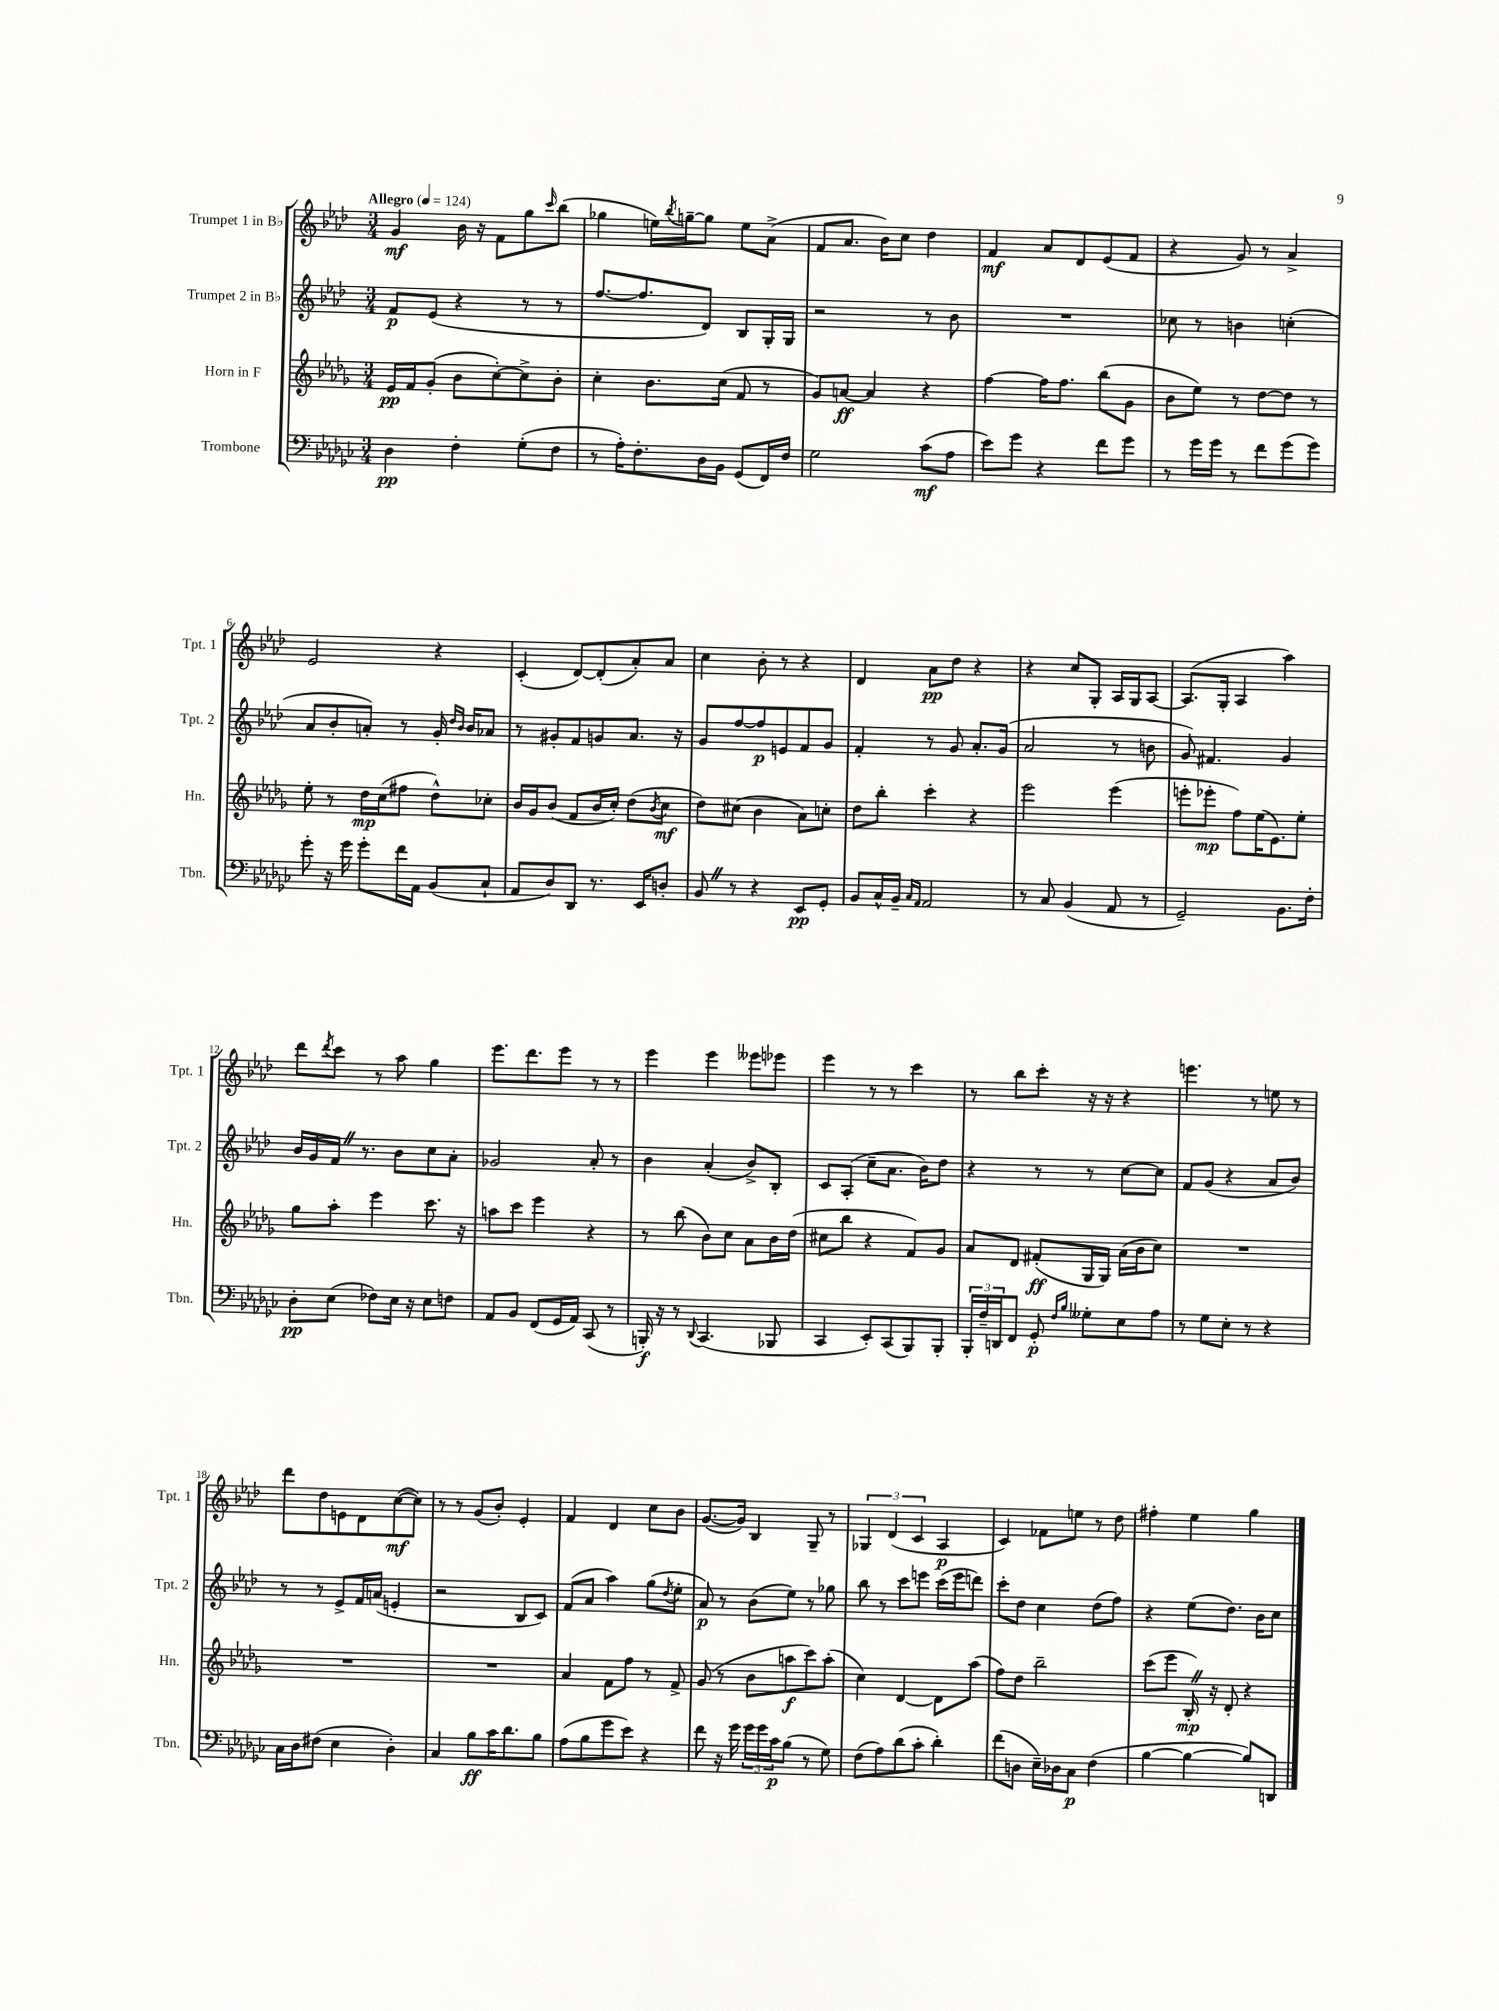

**kern	**kern	**kern	**kern
*staff4	*staff3	*staff2	*staff1
*clefF4	*clefG2	*clefG2	*clefG2
*k[b-e-a-d-g-c-]	*k[b-e-a-d-g-]	*k[b-e-a-d-]	*k[b-e-a-d-]
*M3/4	*M3/4	*M3/4	*M3/4
*MM124	*MM124	*MM124	*MM124
4D-	16e-	8f	4g
.	16f	.	.
.	(8g-'	(8e-	.
4F'	8b-	4r	16b-
.	.	.	16r
.	[8cc')	.	8f
(8G-'	8cc^]	8r	8gg
.	.	.	16qqccc
8F	8b-'	8r	(8bb-
=	=	=	=
8r	4cc'	[8.ff	4gg-
16A-')	.	.	.
8.F'	.	8.ff]	.
.	8.b-	.	16ee)
.	.	.	8qbb-
.	.	.	[16gg~
16D-	.	8d-)	8gg]
16BB-	(16cc	.	.
(8GG-	8f	8B-	8ee
16FF)	8r	16G'	(8a-^
16F	.	16G	.
=	=	=	=
2G-	8g-)	2r	8f
.	[8a	.	8.a-
.	4a]	.	.
.	.	.	16b-)
.	.	.	8cc
(8c-	4r	8r	4dd-
8A-	.	8b-	.
=	=	=	=
8e-)	[4ff	2.r	4f
8g-	.	.	.
4r	16ff]	.	8a-
.	8.ff	.	.
.	.	.	8d-
8f	(8bb-	.	(8e-
8g-	8g-	.	8f
=	=	=	=
8r	8b-	8cc-	4r
16g-	8ee-)	8r	.
16g-	.	.	.
8r	8r	4b	8g)
8f	[8dd-	.	8r
(8g-	8dd-]	(4cc'	4a-^
8g-)	8r	.	.
=	=	=	=
8g-'	8ee-'	8a-	2e-
16r	8r	8b-'	.
16g-	.	.	.
8g-'	16dd-	8a')	.
.	(16cc	.	.
16f	8ff#	8r	.
16AA-	.	.	.
(8BB-	8dd-^^)	16g'	4r
.	.	16qqdd-	.
.	.	16qqb-	.
.	.	16b-	.
8C-`	8cc-'	8a-	.
=	=	=	=
8AA-	16b-	8r	(4c'
.	16g-	.	.
8D-)	(8b-	8g#'	.
8DD-	8f	8f	[8d-)
8.r	16b-	8g	(8d-']
.	16cc')	.	.
.	(8dd-	8.a-	8a-')
16EE-	.	.	.
.	8qb-	.	.
8D'	8cc	.	8a-
.	.	16r	.
=	=	=	=
8BB-	8dd-)	8g	4cc
8r	(8cc#	[8ff	.
4r	4b-	8ff]	8b-'
.	.	8e	8r
8EE-	8a-)	8f	4r
8GG-'	8cc'	8g	.
=	=	=	=
8BB-	8dd-	4f'	4d-
16C-^^	8bb-'	.	.
16BB-~	.	.	.
16qqC-	.	.	.
16qqAA-	.	.	.
2AA-	4ccc'	8r	8a-
.	.	8g	8dd-
.	4r	8.a-'	4r
.	.	(16g	.
=	=	=	=
8r	2eee-	2a-	4r
8C-	.	.	.
(4BB-	.	.	8cc
.	.	.	8G'
8AA-	(4eee-	8r	16A-
.	.	.	16G
8r	.	8b	[8A-
=	=	=	=
2GG-~)	8eee'	8g)	(8.A-]
.	8eee-'	4.f#	.
.	.	.	16G'
.	8ff)	.	4A-
.	(16ee-	.	.
.	8.e-)	.	.
8.BB-	.	4g	4aa-)
.	8ee-'	.	.
16F'	.	.	.
=	=	=	=
8D-'	8gg-	16b-	8ddd-
.	.	16g	.
.	.	.	8qddd-
(8E-	8aa-'	16f	8ccc
.	.	8.r	.
8F-)	4eee-	.	8r
16E-	.	8b-	8aa-
16r	.	.	.
8E-	8.ccc	8cc	4gg
8F	.	8a-'	.
.	16r	.	.
=	=	=	=
8AA-	8aa	2g-	8.eee-
8BB-	8ccc	.	.
.	.	.	8.ddd-
(8FF	4eee-	.	.
16GG-	.	.	8eee-
16AA-)	.	.	.
(8CC-	4r	8a-'	8r
8r	.	8r	8r
=	=	=	=
16BBB')	8r	4b-	4eee-
16r	.	.	.
8r	(8bb-	.	.
8qqDD-	.	.	.
(4.CC-	8b-)	(4a-'	4eee-
.	8cc	.	.
.	8a-	8b-^)	8eee--
8BBB-	16b-	8B-'	8eee-
.	(16dd-	.	.
=	=	=	=
4CC-	8cc#	8c	4eee-
.	8bb-	(8A-'	.
8EE-')	4r	8cc~	8r
(8CC-	.	8.a-	8r
8BBB-)	8f)	.	4ccc
.	.	16b-)	.
8BBB-'	8g-	8dd-	.
=	=	=	=
24BBB-'	8a-	4r	8r
24F~	.	.	.
24DD	.	.	.
8FF	8d-	.	8bb-
8GG-'	(8f#'	8r	8ccc'
16qqF	.	.	.
16qqB-	.	.	.
8G--'	16G-	8r	16r
.	16G-)	.	16r
8E-	(16a-	[8cc	4r
.	16b-	.	.
8A-	8cc)	8cc]	.
=	=	=	=
8r	2.r	8f	4.eee
8G-	.	(8g	.
8E-'	.	4r	.
8r	.	.	8r
4r	.	8a-	8ee
.	.	8b-)	8r
=	=	=	=
16C-	2.r	8r	8ddd-
16D-	.	.	.
(8F#	.	8r	8dd-
4E-	.	8e-^	8e
.	.	16f	8d-
.	.	(16a	.
4D-')	.	4e'	([8cc
.	.	.	8cc])
=	=	=	=
4C-	2.r	2r	8r
.	.	.	8r
8B-	.	.	(8g
16c-	.	.	8b-')
8.d-	.	.	.
.	.	8B-	4e-'
8B-	.	8c)	.
=	=	=	=
(8A-	4a-	(8f	4f
8B-	.	8a-	.
8g-	8f	4aa-)	4d-
8e-)	8ff	.	.
4r	8r	(8gg	8cc
.	.	8qdd-	.
.	8f^	8ee-'	8b-
=	=	=	=
8f	(8g-	8a-)	([8.g
16r	8r	8r	.
16g-	.	.	16g])
24g-	8b-	(8b-	4B-
24g-	.	.	.
24c-	.	.	.
(8B-	8aa	8ee-)	.
8r	8ccc)	8r	8G~
8G-)	(8aa'	8gg-	8r
=	=	=	=
(8F	4cc)	8bb-	6G-
8A-)	.	8r	.
.	.	.	(6d-
(8d-	[4d-	8ccc	.
.	.	.	6c
8c-'	.	8eee	.
4d-')	8d-]	(16ccc	4A-
.	.	16eee	.
.	(8aa-	8ddd)	.
=	=	=	=
(8f	8ff)	8ccc'	4c)
8D	8dd-	8dd-	.
16E-~)	2bb-~	4cc	8f-
16D-	.	.	.
8C-	.	.	8ee
(4F	.	(8dd-	8r
.	.	8ff)	8dd-
=	=	=	=
[4B-	(8ccc	4r	4ff#'
.	8eee-	.	.
4B-_	16B-')	(8ee-	4ee-
.	16r	.	.
.	8d-'	8.dd-)	.
8B-])	4r	.	4gg
.	.	16b-	.
8DD	.	8cc	.
==	==	==	==
*-	*-	*-	*-
